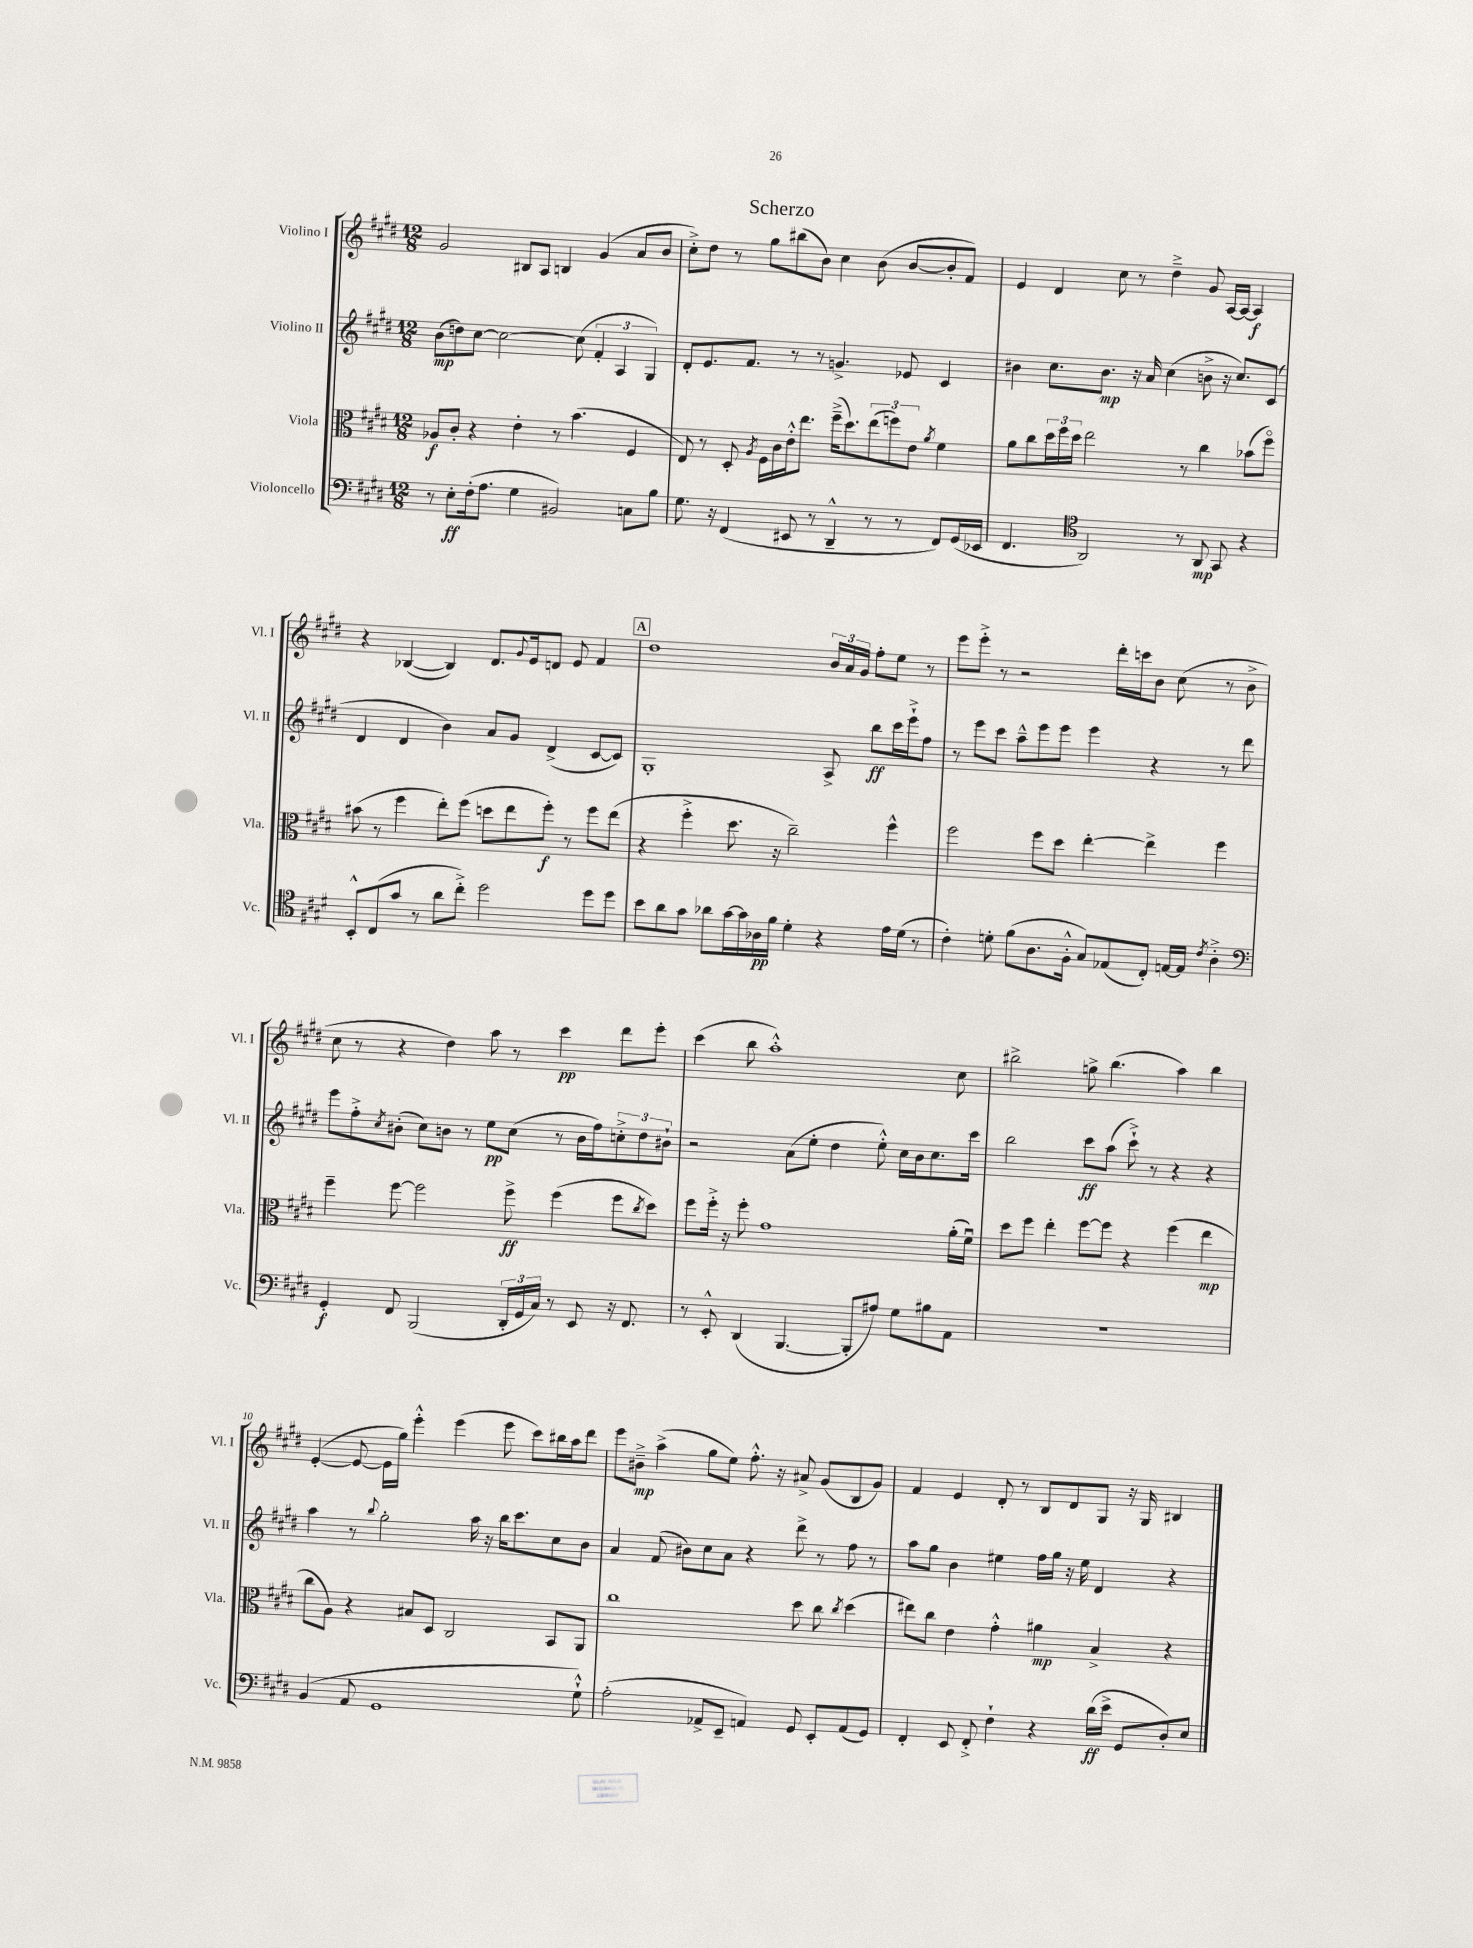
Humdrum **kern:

**kern	**kern	**kern	**kern
*staff4	*staff3	*staff2	*staff1
*clefF4	*clefC3	*clefG2	*clefG2
*k[f#c#g#d#]	*k[f#c#g#d#]	*k[f#c#g#d#]	*k[f#c#g#d#]
*M12/8	*M12/8	*M12/8	*M12/8
8r	8A-/L	(8b\L	2g#/
8E'\L	8c#'/J	8dd\)	.
(16F#'\k	4r	[8cc#\J	.
8.A\J	.	.	.
.	.	2cc#\_	.
4G#\	4e'\	.	8B#/L
.	.	.	8A/J
2BB#/)	8r	.	4B/
.	(4.b\	(8cc#\]	.
.	.	6f#'/	(4g#/
.	.	6A/	.
8C\L	4F#/	.	8a/L
.	.	6G#/)	.
8B\J	.	.	8b/J
=	=	=	=
8.G#\	8E/)	8d#'/L	8cc#'^\L)
.	8r	8.e/	8dd#\J
16r	.	.	.
(4FF#/	8D#'/	.	8r
.	.	8.f#/J	.
.	8qA/	.	.
.	16F#\LL	.	8gg#\L
.	16c#\	.	.
8EE#/	16e'^^\J	8r	(8bb#\
.	8.ee\J	.	.
8r	.	8r	8b\J)
4DD#~^^/	(16ff#~^\LK	4.g^/	4cc#\
.	8.dd#\)	.	.
8r	(12ee\	.	(8b\
.	12ff\)	.	.
8r	.	8e-/	[8b/L
.	12e\J	.	.
.	8qa/	.	.
8FF#/L)	4f#\	4c#/	8b'/]
(16GG#/L	.	.	8f#/J)
16EE-/JJ	.	.	.
=	=	=	=
4.FF#/	8a\L	4b#\	4e/
.	8cc#\	.	.
.	24dd#\L	8.cc#\L	4d#/
.	24ff#\	.	.
.	24dd#\JJ	.	.
*clefC4	*	*	*
2AA/)	2ee\	.	.
.	.	8.b#\J	.
.	.	.	8cc#\
.	.	16r	8r
.	.	16a/	.
.	.	(4cc#\	4dd#~^\
8r	8r	.	.
8AA/	4cc#\	8b^\	8g#/
8GG#/	.	16r	[16A/LL
.	.	8.cc#/L)	16A/_JJ
4r	(8b-\L	.	4A/]
.	8ff#o\J)	(8c#/J	.
=	=	=	=
8BB'^^/L	(8b#\	4d#/	4r
(8C#/	8r	.	.
8g#/J	4ff#\	4d#/	([4B-/
8r	.	.	.
8a\L	8ee'\L)	4b\)	4B-/])
8cc#'^\J)	(8ff#\J	.	.
2dd#\	8dd\L	8a/L	8.d#/L
.	8ee\	8g#/J	.
.	.	.	8qqg#/
.	.	.	16e/k
.	8ff#'\J)	(4d#^/	8d/J
.	8r	.	8e/
8dd#\L	8ff#\L	[8c#/L	4f#/
8dd#\J	(8ee\J	8c#/]J)	.
=	=	=	=
8b\L	4r	1G#'	1dd#
8a\	.	.	.
8g#\J	4ff#'^\	.	.
8a-\L	.	.	.
[16g#\L	8.dd#\	.	.
16g#\]	.	.	.
16A-\	.	.	.
16f#\JJ	16r	.	.
4d#'\	2cc#~\)	.	.
4r	.	8A^/	24b/LL
.	.	.	24a/
.	.	.	24g#/JJ
.	.	8bb\L	8ff#'\L
16e\LL	4ff#^^\	16ccc#\L	8ee\J
(16d#\JJ	.	16eee`^\J	.
8r	.	8ff#\J	8r
=	=	=	=
4c#'\)	2ff#\	8r	8eee\L
.	.	8eee\L	8eee'^\J
8d'\	.	8ccc#\J	8r
(8f#\L	.	8aa~^^\L	2r
8.A\	8ff#\L	8eee\	.
.	8dd#\J	8eee\J	.
16F#'^^\Jk	.	.	.
8G#/L)	[4ee'\	4eee\	.
(8E-/	.	.	16ddd#'\LL
.	.	.	16ccc\J
8C#'/J)	4ee^\]	4r	8b\J
[16E/LL	.	.	(8cc#\
16E/]JJ	.	.	.
8qc#/	.	.	.
4A'^\	4ff#\	8r	8r
.	.	8ddd#\	8b^\
=	=	=	=
*clefF4	*	*	*
4GG#'/	4ff#~\	8eee\L	8cc#\
.	.	8ff#'^\	8r
.	.	8qcc#/	.
8FF#/	[8ff#\	(8b#'\J	4r
(2BBB/	2ff#\]	8cc#\L)	.
.	.	8b\J	4dd#\)
.	.	8r	.
.	.	8ee\L	8aa\
24DD#'/LL	8ff#^\	(8cc#\J	8r
24GG#/	.	.	.
24C#/JJ)	.	.	.
8r	(4ff#\	8r	4ccc#\
8EE/	.	16b\LL	.
.	.	16ff#\J)	.
16r	8ff#\L	12cc'^\	8ddd#\L
8.FF#/	.	.	.
.	.	12dd#\	.
.	8qcc#/	.	.
.	8dd#\J)	.	8eee'\J
.	.	12b#`\J	.
=	=	=	=
8r	8ff#\L	2r	(4ccc#\
8EE'^^/	16ff#'^\Jk	.	.
.	16r	.	.
(4DD#/	8ff#'\	.	8bb\
.	1g#	.	1aa'^^)
[4.BBB/	.	(8a\L	.
.	.	8ee'\J	.
.	.	4dd#\	.
8BBB'/]L	.	.	.
8A#/J)	.	8ee'^^\)	.
8G#\L	.	16cc#\LL	.
.	.	16b\J	.
8B#\	.	8.cc#\	.
8AA\J	(16a'\LL	.	8cc#\
.	16f#u\JJ)	16ccc#\Jk	.
=	=	=	=
1.r	8dd#\L	2bb\	2bb#^\
.	8ff#\J	.	.
.	4ee'\	.	.
.	[8ff#\L	8ccc#\L	8gg^\
.	8ff#\]J	(8aa\J	(4.bb#\
.	4r	8ccc#`^\)	.
.	.	8r	.
.	(4ff#\	4r	4aa\)
.	4ee\	4r	4bb#\
=	=	=	=
(4BB/	8cc#\L	4aa\	([4e'/
.	8A\J)	.	.
8AA/	4r	8r	8e/_
.	.	8qqbb/	.
1GG#	.	2gg#'\	16e\]LL
.	.	.	16gg#\JJ)
.	8B#/L	.	4eee'^^\
.	8D#/J	.	.
.	2C#/	.	(4eee\
.	.	16aa\	.
.	.	16r	.
.	.	16bb\LK	8eee\
.	.	8.ccc#\	.
.	.	.	8ccc#\L)
.	8BB/L	8cc#\	16bb#\L
.	.	.	16aa\J
8G#`^^\)	8AA/J	8b\J	8ddd#\J
=	=	=	=
(2A'\	1cc#	4a/	8eee\L
.	.	.	8b#~^\J
.	.	(8f#/	(4aa^\
.	.	8b#\L)	.
8AA-^/L	.	8cc#\	8gg#\L
8EE~/J	.	8a\J	8ee\J)
4AA/)	.	4r	8.ff#'^^\
.	.	.	16r
8GG#/	8dd#\	8ddd#^\	8a#^/
8EE'/L	8cc#\	8r	(8g#/L
.	8qcc#/	.	.
(8AA/	(4dd#\	8ff#\	8B/
8GG#/J)	.	8r	8g#/J)
=	=	=	=
4FF#'/	8ee#\L)	8aa\L	4f#/
.	8cc#\J	8gg#\J	.
8EE/	4e\	4b\	4e/
8FF#'^/	.	.	.
4F#`\	4g#'^^\	4ee#\	8d#'/
.	.	.	8r
4r	4a#\	16ff#\LL	8B/L
.	.	16gg#\JJ	.
.	.	16r	8d#/
.	.	16ee#\	.
(16d#\LL	4B^/	4d#/	8G#/J
16e^\JJ	.	.	.
8GG#/L	.	.	16r
.	.	.	16G#/
8D#'/)	4r	4r	4B#/
8E/J	.	.	.
==	==	==	==
*-	*-	*-	*-
